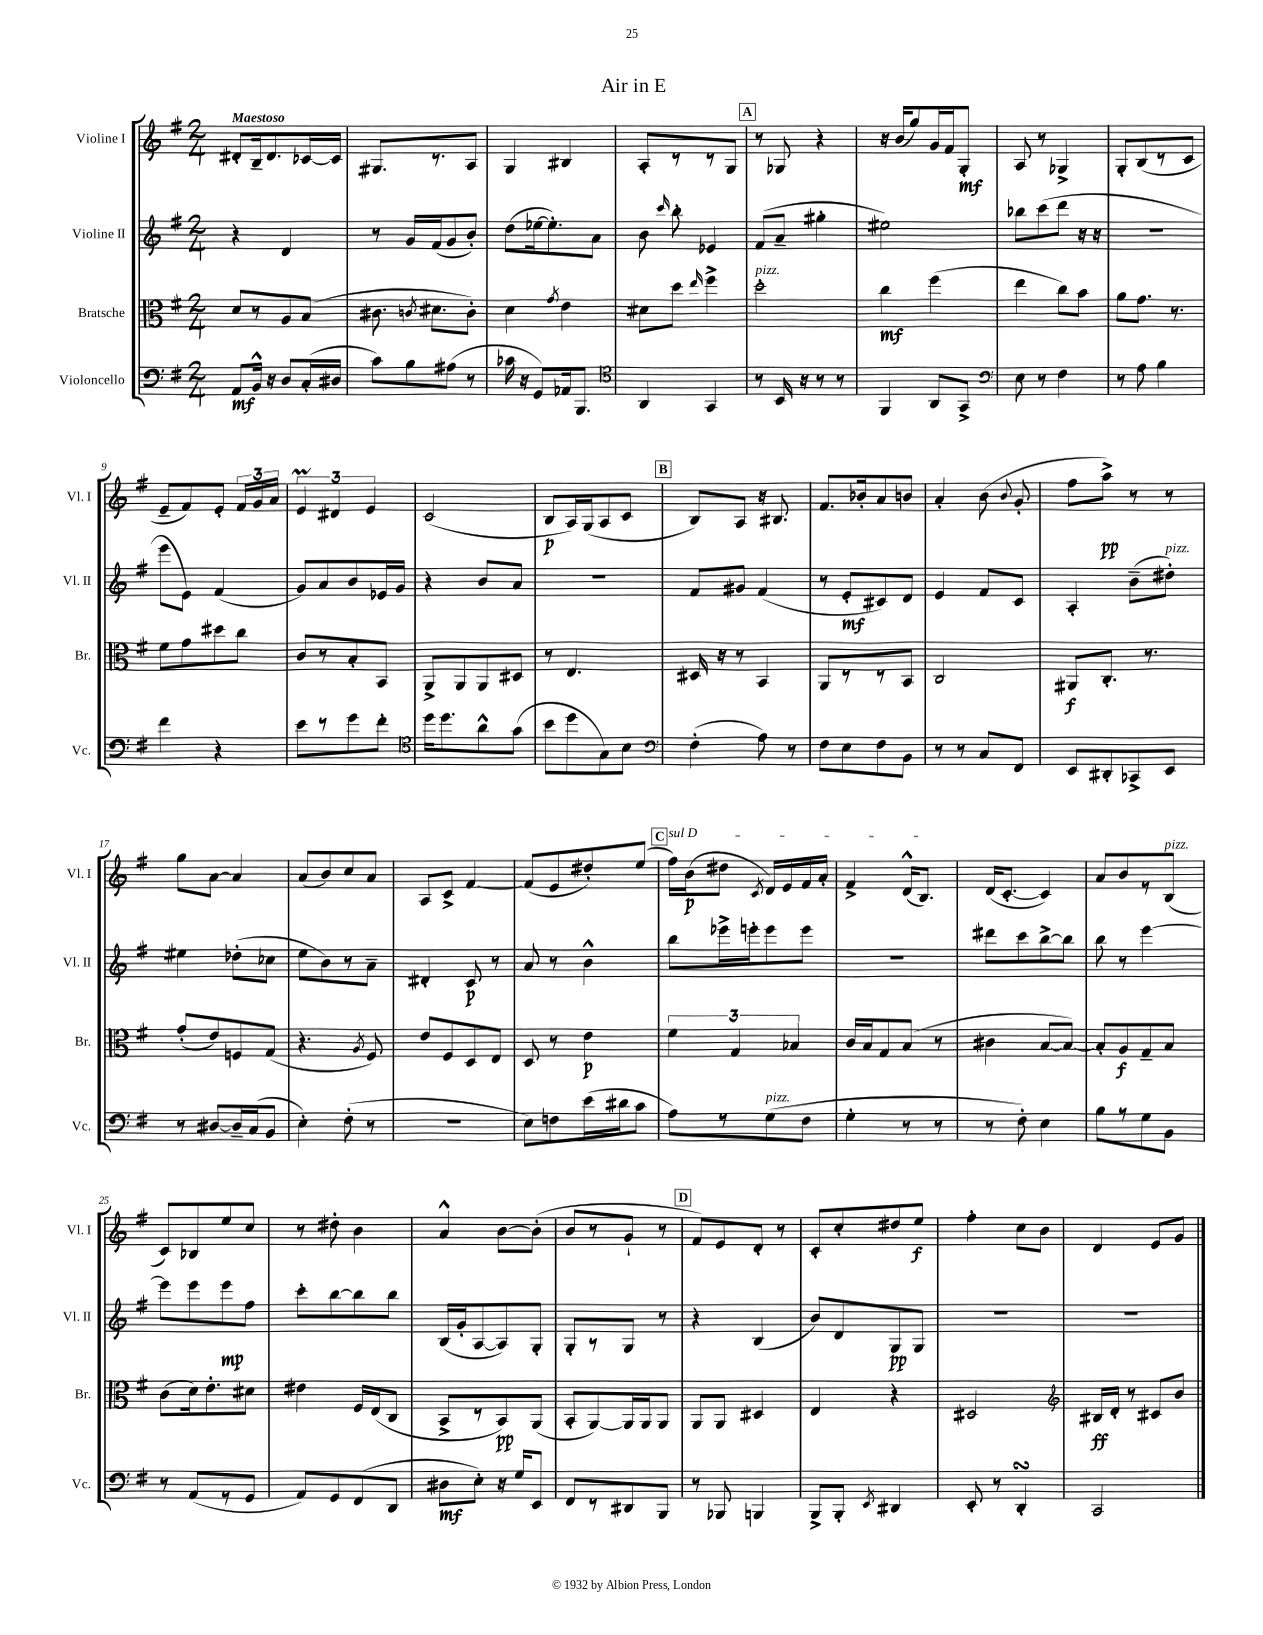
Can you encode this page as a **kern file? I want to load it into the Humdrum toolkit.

**kern	**kern	**kern	**kern
*staff4	*staff3	*staff2	*staff1
*clefF4	*clefC3	*clefG2	*clefG2
*k[f#]	*k[f#]	*k[f#]	*k[f#]
*M2/4	*M2/4	*M2/4	*M2/4
8AA/L	8d/L	4r	8d#'/L
16BB^^/Jk	8r	.	16B~/k
16r	.	.	8.d#/
8D/L	8A/	4d/	.
(16C'/L	(8B/J	.	[16c-/L
16D#/JJ	.	.	16c-/]JJ
=	=	=	=
8c\L)	8.c#\	8r	8.G#/L
8B\	.	16g/LL	.
.	8qc/	.	.
.	8.d#\L	(16f#/J	8.r
(8A#\J	.	8g/	.
8r	8c'\J)	8b'/J)	8A/J
=	=	=	=
16c-\	4d\	(8dd\L	4G/
16r	.	.	.
8GG/L)	.	[16ee-\k	.
.	.	8.ee-'\])	.
.	8qg/	.	.
16AA-/k	4e\	.	4B#/
8.BBB/J	.	.	.
.	.	8a\J	.
=	=	=	=
*clefC4	*	*	*
4AA/	8d#\L	8b\	8A'/L
.	.	16qqccc/	.
.	8dd\J	8bb'\	8r
.	16qqee/	.	.
4GG/	4ff#^\	4e-/	8r
.	.	.	8G/J
=	=	=	=
8r	2dd'\	(8f#/L	8r
16BB/	.	8a~/J	8G-/
16r	.	.	.
8r	.	4gg#'\	4r
8r	.	.	.
=	=	=	=
4FF#/	4cc\	2ee#\)	16r
.	.	.	(16b/LK
.	.	.	8gg/)
8AA/L	(4ff#\	.	16g/L
.	.	.	16f#/J
8GG^/J	.	.	8G'/J
=	=	=	=
*clefF4	*	*	*
8E\	4ee\	8bb-\L	8A/
8r	.	(8ccc\	8r
4F#\	8cc\L)	8ddd\J	4G-^/
.	8b\J	16r	.
.	.	16r	.
=	=	=	=
8r	8a\L	2r	8G'/L
8A\	8.g\J	.	(8B/
4B\	.	.	8r
.	8.r	.	.
.	.	.	8c/J
=	=	=	=
4f#\	8f#\L	8eee\L	8e~/L
.	8g\	8e\J)	8f#/)
4r	8dd#\	(4f#/	8e'/J
.	8cc\J	.	24f#/LL
.	.	.	24g/
.	.	.	24a/JJ
=	=	=	=
8e\L	8c/L	8g/L)	6e/
8r	8r	8a/	.
.	.	.	6d#/
8g\	8B'/	8b/	.
.	.	.	6e/
8f#'\J	8BB/J	16e-/L	.
.	.	16g/JJ	.
=	=	=	=
*clefC4	*	*	*
16dd\LK	8AA^/L	4r	(2c/
8.dd\	.	.	.
.	8AA/	.	.
8a^^\	8AA/	8b/L	.
(8g\J	8D#/J	8a/J	.
=	=	=	=
8b\L	8r	2r	8B/L
8dd\	4.E/	.	16A/L)
.	.	.	(16G/J
8G\)	.	.	8A/
8B\J	.	.	8c/J
=	=	=	=
*clefF4	*	*	*
(4F#'\	16D#/	8f#/L	8B/L)
.	16r	.	.
.	8r	8g#/J	8A/J
8A\)	4BB/	(4f#/	16r
.	.	.	8.B#/
8r	.	.	.
=	=	=	=
8F#\L	8AA/L	8r	8.f#/L
8E\	8r	8e'/L	.
.	.	.	16b-'/k
8F#\	8r	8c#/)	8a/
8BB\J	8BB/J	8d/J	8b/J
=	=	=	=
8r	2C/	4e/	4a'/
8r	.	.	.
8C/L	.	8f#/L	(8b\
.	.	.	8qqb/
8FF#/J	.	8c/J	8g'/
=	=	=	=
8EE/L	8AA#/L	4A'/	8ff#\L
8DD#'/	8.C'/J	.	8aa^\J)
8CC-^/	.	(8b~\L	8r
.	8.r	.	.
8EE/J	.	8dd#'\J)	8r
=	=	=	=
8r	(8g'/L	4ee#\	8gg\L
[8D#/L	8e/)	.	[8a\J
16D#~/]L	8F/	(8dd-'\L	4a/]
(16C/J	.	.	.
8BB/J	(8G/J	8cc-\J	.
=	=	=	=
4E'\)	4.r	8ee\L	(8a/L
.	.	8b\)	8b/)
(8F#'\	.	8r	8cc/
.	8qA/	.	.
8r	8F#/)	8a~\J	8a/J
=	=	=	=
2r	8e/L	4d#'/	8A/L
.	8F#/	.	8c^/J
.	8D/	8c/	[4f#/
.	8E/J	8r	.
=	=	=	=
8E\L)	8D/	8a/	(8f#/]L
8F\	8r	8r	8e/
(16e\L	4e\	4b^^\	8dd#'/)
16d#\J	.	.	.
8c\J	.	.	(8ee/J
=	=	=	=
8A\L)	6f#\	8bb\L	16ff#\LL)
.	.	.	(16b\J
8r	.	16eee-^\L	8dd#\J
.	6G/	.	.
.	.	16eee'\J	.
.	.	.	8qc/
(8G\	.	8eee\	16d/LL)
.	.	.	16e/
.	6B-/	.	.
8F#\J	.	8eee\J	16f#/
.	.	.	16a'/JJ
=	=	=	=
4G'\	16c/LL	2r	4f#^/
.	16B/J	.	.
.	8G/	.	.
8r	(8B/J	.	(16d^^/LK
.	.	.	8.B/J)
8r	8r	.	.
=	=	=	=
8r	4c#\	8ddd#\L	(16d/LK
.	.	.	[8.c'/J
8F#'\)	.	8ccc\	.
4E\	[8B/L	[8bb^\	4c/])
.	8B/_J)	8bb\]J	.
=	=	=	=
8B\L	8B'/]L	8bb\	8a/L
8r	8A/	8r	8b/
8G\	8G~/	[4eee\	8r
8BB\J	8B/J	.	(8B/J
=	=	=	=
8r	(8c\L	8eee\]L	8c/L)
(8AA/L	16d\k)	8eee\	8B-/
.	8.e'\	.	.
8r	.	8eee\	8ee/
8GG/J	8d#\J	8ff#\J	8cc/J
=	=	=	=
8AA/L)	4e#\	8ccc'\L	8r
8GG/	.	[8bb\	8dd#'\
(8FF#/	16F#/LL	8bb\]	4b\
.	(16E/J	.	.
8DD/J	8C/J	8bb\J	.
=	=	=	=
8D#\L	8BB^/L	(16B/LL	4a^^/
.	.	16g'/J	.
8E'\J)	8r	[8A/	.
16r	8BB/)	8A/])	[8b\L
16G/LK	.	.	.
8EE/J	(8AA/J	8G'/J	(8b'\]J
=	=	=	=
8FF#/L	8BB'/L	8G'/L	8b/L
8r	[8AA/)	8r	8r
8DD#/	16AA/]L	8G/J	8g`/J
.	16AA/J	.	.
8BBB/J	8AA/J	8r	8r
=	=	=	=
8r	8AA/L	4r	8f#/L)
8BBB-/	8AA/J	.	8e/
4BBB/	4D#/	(4B/	8d'/J
.	.	.	8r
=	=	=	=
8BBB^/L	4E/	8b/L)	8c'/L
8BBB'/J	.	8d/	8cc'/
8qEE/	.	.	.
4DD#/	4r	8G/	8dd#/
.	.	8G/J	8ee/J
=	=	=	=
8EE'/	2D#/	2r	4ff#'\
8r	.	.	.
4DD'/	.	.	8cc\L
.	.	.	8b\J
=	=	=	=
*	*clefG2	*	*
2CC/	16B#/LL	2r	4d/
.	16d'/JJ	.	.
.	8r	.	.
.	8c#/L	.	8e/L
.	8b/J	.	8g/J
==	==	==	==
*-	*-	*-	*-
